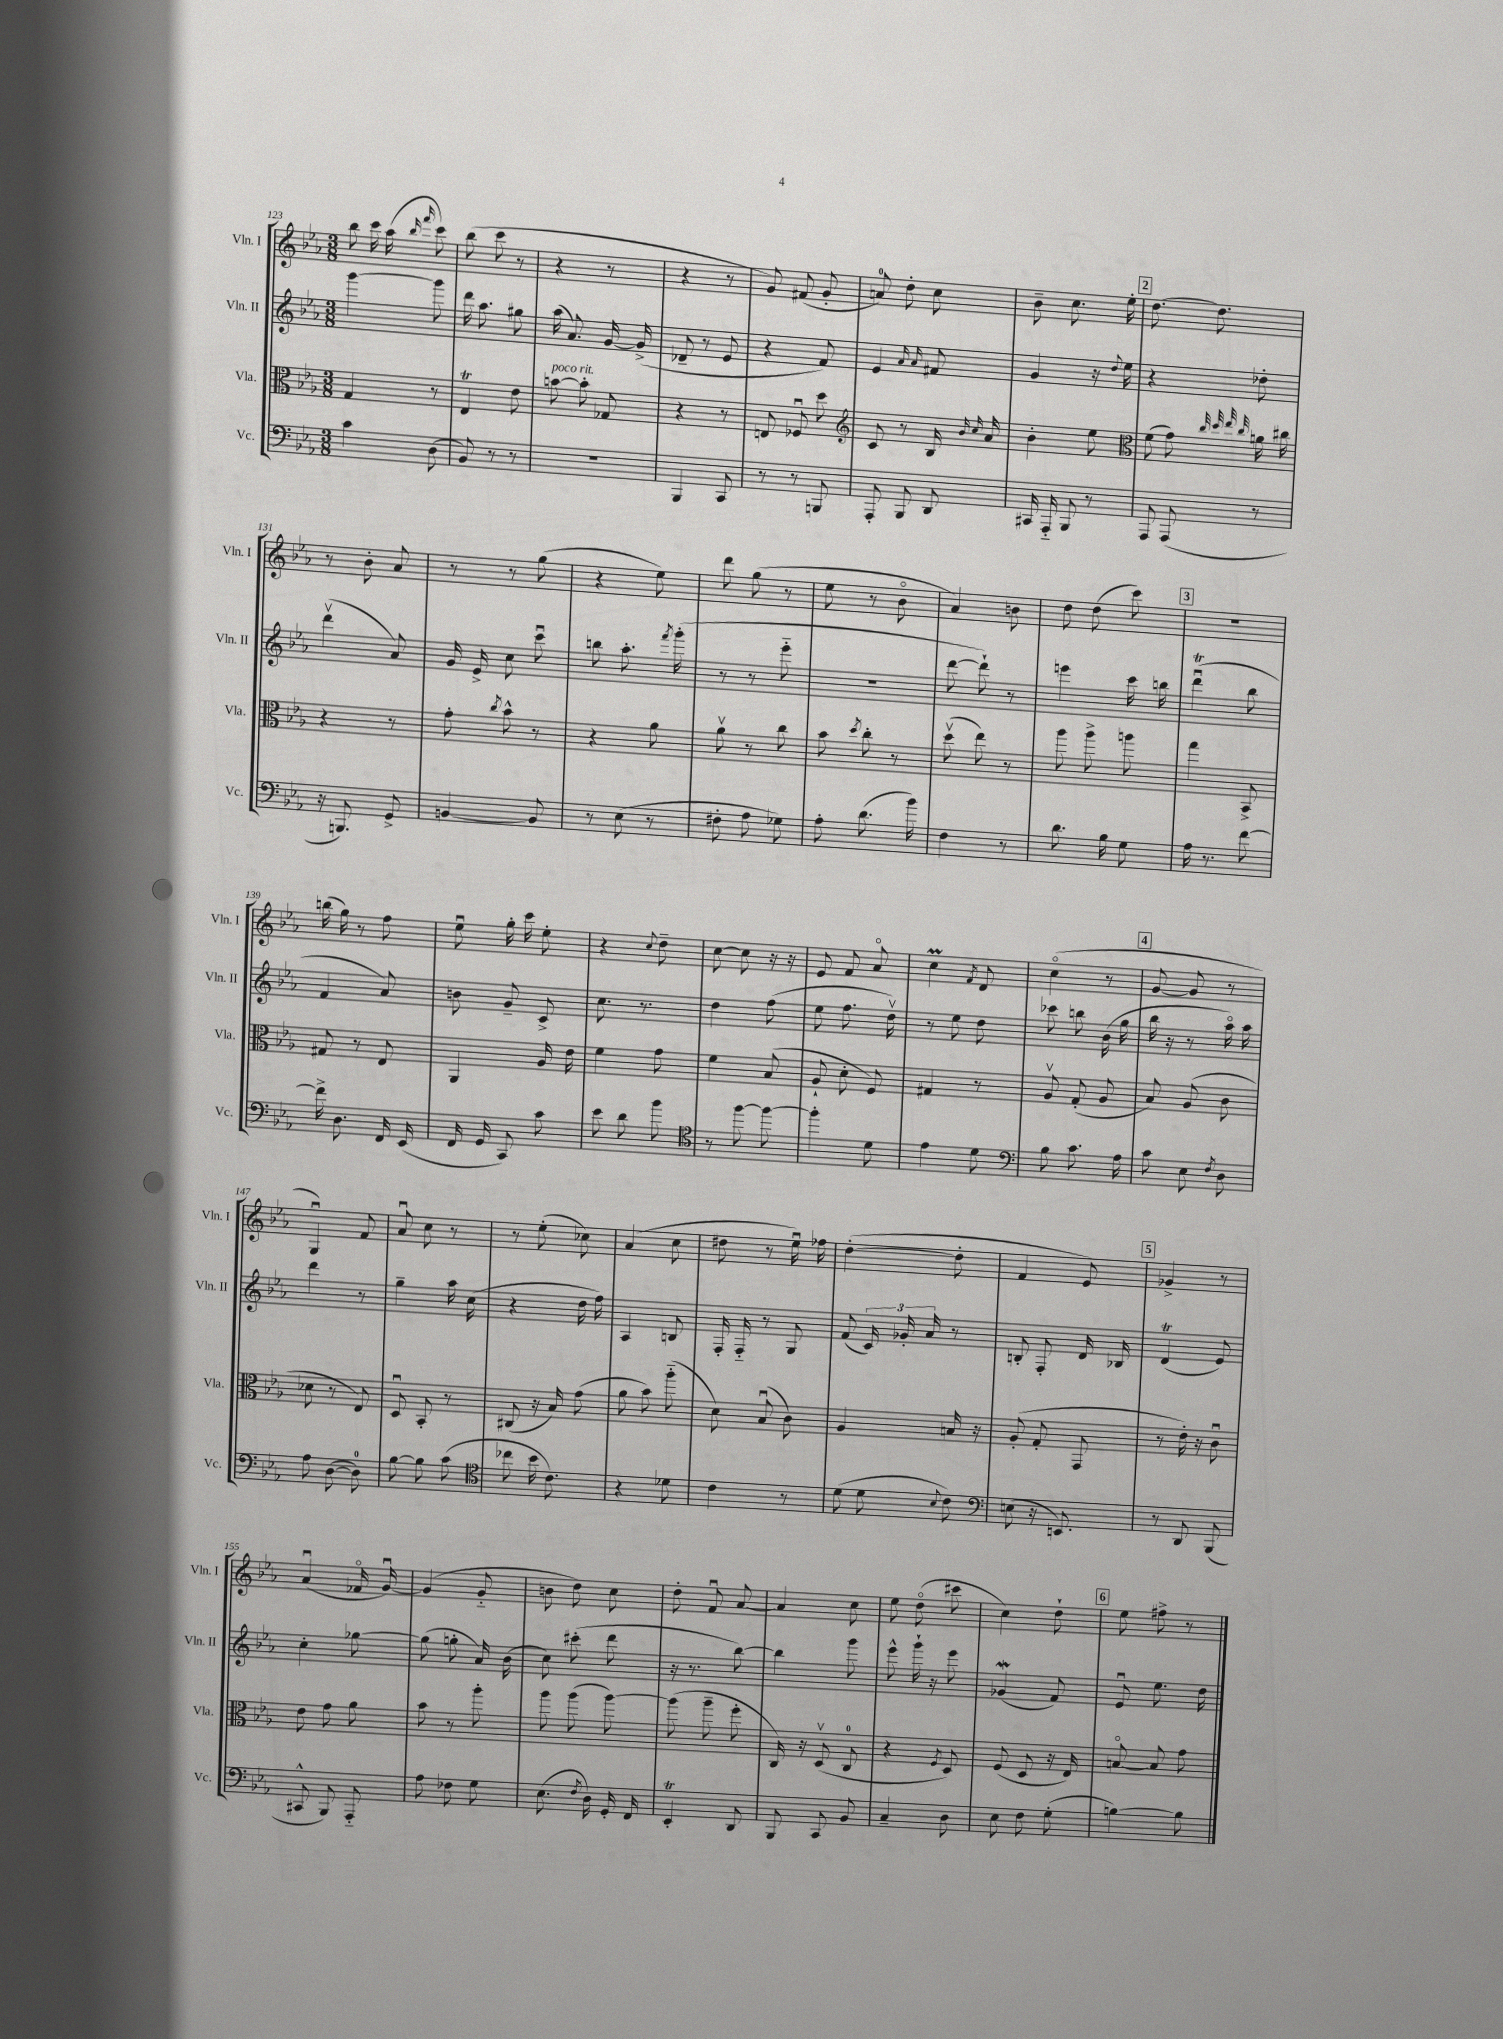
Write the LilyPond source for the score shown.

<<
\new StaffGroup <<
\new Staff = "s0" \with { instrumentName = "Vln. I" shortInstrumentName = "Vln. I" } {
    \clef treble \key ees \major \numericTimeSignature \time 3/8
    \autoBeamOff bes''8 c'''16 aes''16( \grace { bes''16 f'''16 } c'''8) |
    bes''8( c'''8 r8 |
    r4 r8 |
    r4 r8 |
    g'8) fis'8( g'8-. |
    a'8-0) d''8-. c''8 |
    bes'8-- c''8. ees''16-. |
    \mark \markup { \box "2" } d''8.~ d''8. |
    r8 bes'8-. aes'8 |
    r8 r8 g''8( |
    r4 ees''8) |
    d'''8 g''8( r8 |
    ees''8 r8 bes'8\flageolet |
    aes'4) b'8 |
    d''8 d''8( c'''8) |
    \mark \markup { \box "3" } R4. |
    b''16( g''16) r8 f''8 |
    ees''8\downbow g''16-. c'''16 ees''8-. |
    r4 \appoggiatura { c''8 } d''8-- |
    c''8~ c''8 r16 r16 |
    ees'8 f'8 aes'8\flageolet |
    c''4\prall \acciaccatura { f'8 } d'8 |
    c''4\flageolet( r8 |
    \mark \markup { \box "4" } g'8~ g'8 r8 |
    g4\downbow) f'8 |
    aes'8\downbow c''8 r8 |
    r8 ees''8-.( ces''8) |
    aes'4( c''8 |
    dis''8 r8 ees''16\downbow) fes''16 |
    d''4~-.( d''8-. |
    f'4 ees'8) |
    \mark \markup { \box "5" } ges'4-> r8 |
    aes'4\downbow( fes'16\flageolet g'16~\downbow) |
    g'4( g'8-_ |
    b'8 d''8) c''8 |
    d''8-. f'8\downbow aes'8~ |
    aes'4 c''8 |
    ees''8 d''8\flageolet( cis'''8 |
    c''4) d''8-! |
    \mark \markup { \box "6" } ees''8 fis''8-> r8 \bar "|." |
}
\new Staff = "s1" \with { instrumentName = "Vln. II" shortInstrumentName = "Vln. II" } {
    \clef treble \key ees \major \numericTimeSignature \time 3/8
    \autoBeamOff g'''4~ g'''8 |
    d'''16 aes''8. gis''8 |
    aes''16( aes'8.) g'16~ g'16->( |
    des'8-- r8 ees'8 |
    r4 f'8) |
    ees'4 \grace { aes'16 aes'16 } fis'8 |
    g'4 r16 \appoggiatura { d''8 } ees''16 |
    \mark \markup { \box "2" } r4 des''8-. |
    d'''4\upbow( aes'8) |
    g'16 ees'16-> c''8 c'''8\downbow |
    b''8 aes''8.-. \acciaccatura { f'''8 } g'''16-.( |
    r8 r8 ees'''8-_ |
    R4. |
    d'''8~ d'''8-!) r8 |
    e'''4 c'''16 b''16 |
    \mark \markup { \box "3" } d'''4\downbow\trill( bes''8 |
    f'4 aes'8) |
    b'8 g'8-- c'8-> |
    c''8. r8. |
    d''4 f''8( |
    ees''8 f''8. d''16\upbow) |
    r8 ees''8 d''8 |
    ces'''8 b''8 bes'16( g''16 |
    \mark \markup { \box "4" } bes''16 r16 r8 aes''16\flageolet) aes''16 |
    d'''4 r8 |
    g''4-- aes''16 c''16( |
    r4 d''16 f''16) |
    aes4 b8 |
    f16-. f16-_ r8 g8 |
    f'8( \tuplet 3/2 { c'16) ges'16-. aes'16 } r8 |
    b8-. f8-. d'16 bes16 |
    \mark \markup { \box "5" } d'4\trill( ees'8) |
    c''4-. ges''8~ |
    ges''8( g''8-. aes'16) bes'16( |
    c''8) cis'''8-.( d'''8 |
    r16 r8. bes''8~) |
    bes''4 g'''8 |
    ees'''8-^ g'''16-! r16 ees'''8 |
    ges'4\mordent( f'8) |
    \mark \markup { \box "6" } ees'8\downbow ees''8. d''16 \bar "|." |
}
\new Staff = "s2" \with { instrumentName = "Vla." shortInstrumentName = "Vla." } {
    \clef alto \key ees \major \numericTimeSignature \time 3/8
    \autoBeamOff g4 r8 |
    ees4\trill ees'8 |
    b'8~^\markup { \italic "poco rit." } b'8-. ges8 |
    r4 r8 |
    e8 fes8\downbow d''8 |
    \clef treble c'8 r8 bes16 \grace { bes'16 c''16 } aes'16 |
    bes'4-. ees''8 |
    \mark \markup { \box "2" } \clef alto f'8( g'8) \grace { c''32 d''32 ees''32 c''32 } a'16 cis''16 |
    r4 r8 |
    g'8-. \acciaccatura { c''8 } bes'8-^ r8 |
    r4 aes'8 |
    aes'8\upbow r8 c''8 |
    bes'8 \acciaccatura { d''8 } c''8-. r8 |
    d''8\upbow( ees''8) r8 |
    aes''8 aes''8-> a''8 |
    \mark \markup { \box "3" } g''4 bes,8-> |
    gis8 r8 ees8 |
    aes,4 aes16 ees'16 |
    f'4 g'8 |
    f'4 bes8( |
    aes8-! d'8-. f8) |
    gis4 r8 |
    aes8\upbow g8-.( aes8 |
    \mark \markup { \box "4" } bes8) aes8( c'8 |
    des'8 r8 ees8) |
    d8\downbow bes,8-. r8 |
    cis8( r16 bes16) g'8( |
    aes'8 bes'8) aes''8-_( |
    d'8) bes8\downbow( c'8) |
    aes4 b16 r16 |
    aes8-.( g8-. g,8 |
    \mark \markup { \box "5" } r8 ees'16-.) r16 c'8\downbow |
    ees'8 g'8 aes'8 |
    bes'8 r8 aes''8-. |
    aes''8 aes''8( aes''8~) |
    aes''8( aes''8-- f''8-. |
    c16) r16 d8\upbow( c8-0 |
    r4 \acciaccatura { f8 } d8) |
    f8( d8 r16 ees16) |
    \mark \markup { \box "6" } b8~\flageolet b8 g'8 \bar "|." |
}
\new Staff = "s3" \with { instrumentName = "Vc." shortInstrumentName = "Vc." } {
    \clef bass \key ees \major \numericTimeSignature \time 3/8
    \autoBeamOff c'4 d8( |
    bes,8) r8 r8 |
    R4. |
    bes,,4 c,8 |
    r8 r8 b,,8 |
    aes,,8-. bes,,8 d,8 |
    cis,16 aes,,16-_ bes,,8 r8 |
    \mark \markup { \box "2" } aes,,8 aes,,8( r8 |
    r16 b,,8.) g,8-> |
    b,4~ b,8 |
    r8 ees8( r8 |
    fis8-. aes8 ges8) |
    aes8-. d'8.( bes'16) |
    f4 r8 |
    d'8. bes16 g8 |
    \mark \markup { \box "3" } aes16 r8. f'8~ |
    f'16-> d8. f,16 ees,16( |
    f,16 g,16 c,8) c'8 |
    ees'8 d'8 bes'8 |
    \clef tenor r8 f''8~ f''8~ |
    f''4-. d'8 |
    ees'4 d'8 |
    \clef bass bes8 c'8. aes16 |
    \mark \markup { \box "4" } c'8 ees8 \acciaccatura { f8 } d8 |
    aes8 d8~( d8-0) |
    bes8~ bes8 c'8( |
    \clef tenor ces''8 bes'16 c'8.) |
    r4 des'8 |
    c'4 r8 |
    d'8( d'8 \appoggiatura { bes8 } c'8) |
    \clef bass e8( r16 e,8.) |
    \mark \markup { \box "5" } r8 d,8 bes,,8( |
    cis,8-^ bes,,8) aes,,8-_ |
    aes8 fes8 g8 |
    ees8.( \acciaccatura { f8 } d16) g,16-. f,16 |
    ees,4-.\trill d,8 |
    bes,,8 c,8 bes,8 |
    c4-- d8 |
    ees8 f8 g8-.( |
    \mark \markup { \box "6" } b4~) b8 \bar "|." |
}
>>
>>
\layout { \context { \Score currentBarNumber = #123 } }
